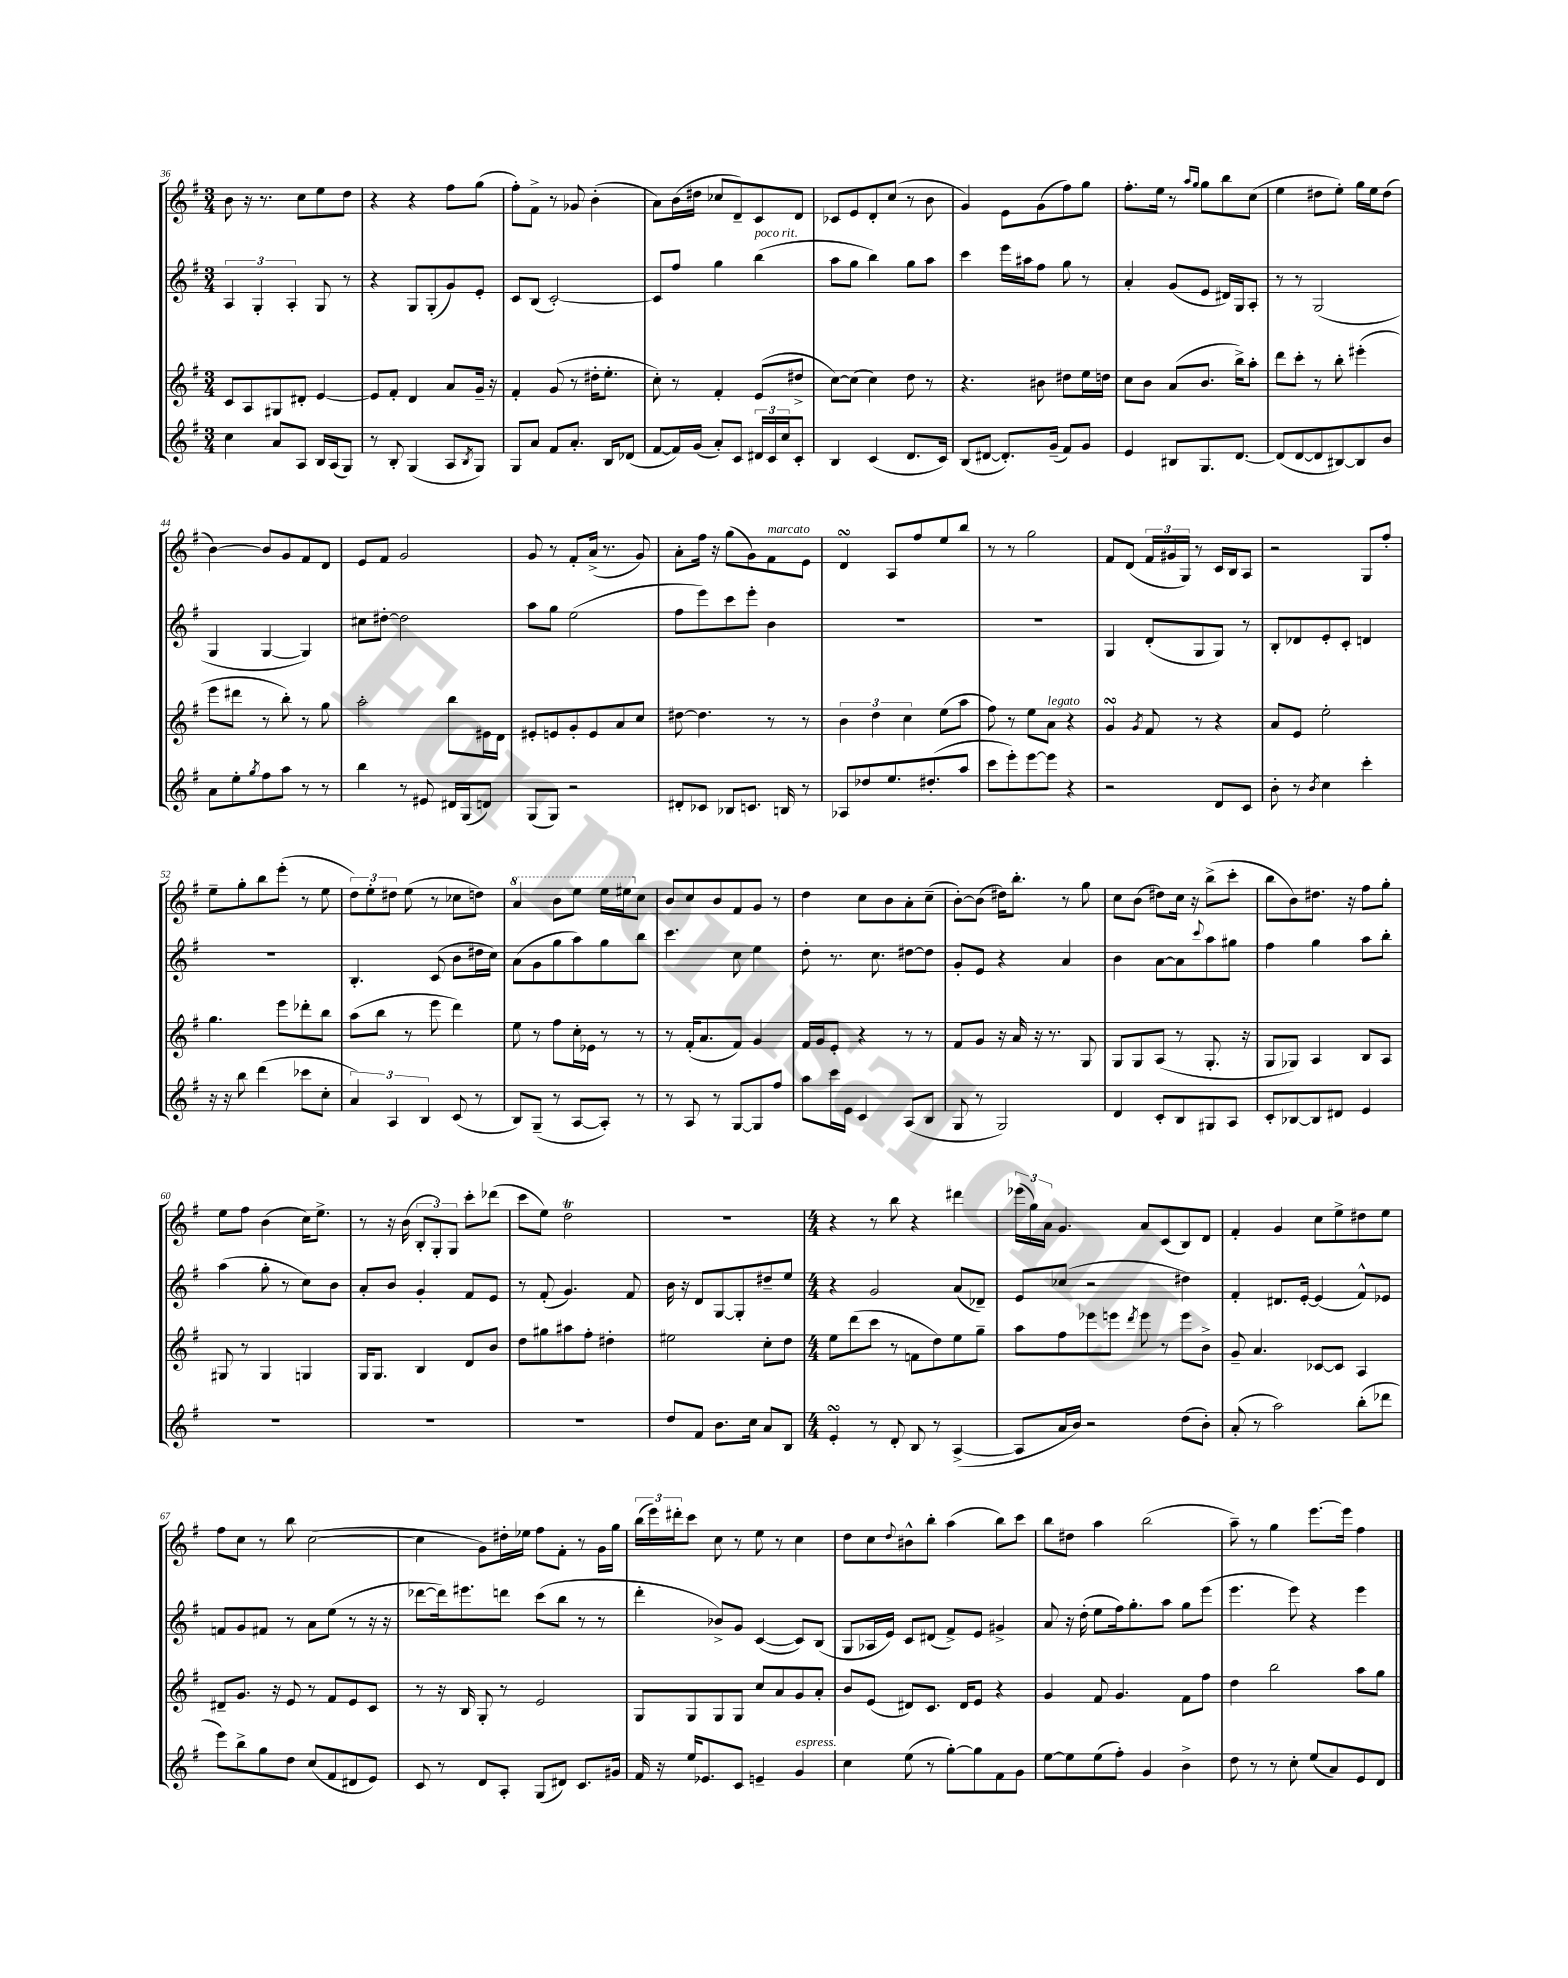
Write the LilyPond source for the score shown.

<<
\new StaffGroup <<
\new Staff = "s0" {
    \clef treble \key g \major \numericTimeSignature \time 3/4
    b'8 r16 r8. c''8 e''8 d''8 |
    r4 r4 fis''8 g''8( |
    fis''8-.) fis'8-> r8 ges'8 b'4-.( |
    a'8) b'16( dis''16 ces''8 d'8--) c'8 d'8 |
    ces'8 e'8 d'8-. c''8( r8 b'8 |
    g'4) e'8 g'8( fis''8) g''8 |
    fis''8.-. e''16 r8 \grace { a''16 g''16 } g''8 b''8 c''8( |
    e''4 dis''8 e''8-.) g''16 e''16 dis''8( |
    b'4~) b'8 g'8 fis'8 d'8 |
    e'8 fis'8 g'2 |
    g'8 r8 fis'8-. a'16->( r8. g'8) |
    a'8-. fis''16 r16 g''8( g'8) fis'8^\markup { \italic "marcato" } e'8 |
    d'4\turn a8 fis''8 e''8 b''8 |
    r8 r8 g''2 |
    fis'8 d'8( \tuplet 3/2 { fis'16 gis'16 g16) } r8 c'16 b16 a8 |
    r2 g8 fis''8-. |
    e''8-- g''8-. b''8 e'''8-.( r8 e''8 |
    \tuplet 3/2 { d''8) e''8-. dis''8 } e''8( r8 ces''8 d''8) |
    \ottava #1 a''4 b''8 e'''8 e'''16 eis'''16 \ottava #0 c''8 |
    b'8 c''8 b'8 fis'8 g'8 r8 |
    d''4 c''8 b'8 a'8-. c''8--( |
    b'8~-.) b'8( dis''16) b''8.-. r8 g''8 |
    c''8 b'8( dis''8) c''16 r16 b''8->( c'''8-. |
    b''8 b'8) dis''8. r16 fis''8 g''8-. |
    e''8 fis''8 b'4( c''16) e''8.-> |
    r8 r16 b'16( \tuplet 3/2 { b8-. g8-.) g8 } c'''8-. des'''8( |
    c'''8 e''8) d''2\trill |
    R2. |
    \numericTimeSignature \time 4/4 r4 r8 b''8 r4 dis'''4 |
    \tuplet 3/2 { ees'''16( g''16) a'16 } g'4. a'8 c'8( b8) d'8 |
    fis'4-. g'4 c''8 e''8-> dis''8 e''8 |
    fis''8 c''8 r8 b''8 c''2~( |
    c''4 g'8) dis''16-. ees''16 fis''8 fis'8-. r8 g'16 g''16 |
    \tuplet 3/2 { b''16( e'''16) dis'''16-. } c'''8 c''8 r8 e''8 r8 c''4 |
    d''8 c''8 \appoggiatura { d''8 } bis'8-^ b''8-. a''4( b''8) c'''8 |
    b''8 dis''8 a''4 b''2( |
    a''8--) r8 g''4 e'''8.~ e'''16 fis''4 \bar "|." |
}
\new Staff = "s1" {
    \clef treble \key g \major \numericTimeSignature \time 3/4
    \tuplet 3/2 { a4 g4-. a4-. } g8 r8 |
    r4 g8 g8-.( g'8) e'8-. |
    c'8 b8( c'2~-.) |
    c'8 fis''8 g''4 b''4^\markup { \italic "poco rit." }( |
    a''8 g''8 b''4) g''8 a''8 |
    c'''4 e'''16 ais''16 fis''8 g''8 r8 |
    a'4-. g'8( e'8 dis'16) g16 a8-. |
    r8 r8 g2( |
    g4 g4~ g4) |
    cis''8 dis''8~-. dis''2 |
    a''8 g''8 e''2( |
    fis''8 e'''8) c'''8 e'''8-. b'4 |
    R2. |
    R2. |
    g4 d'8-.( g8 g8) r8 |
    b8-. des'8 e'8-. c'8-. d'4 |
    R2. |
    b4.-. c'8( b'8 dis''16 c''16) |
    a'8( g'8 g''8 a''8) g''8 b''8 |
    c'''4. c''8 e''4 |
    d''8-. r8. c''8. dis''8~ dis''8 |
    g'8-. e'8 r4 a'4 |
    b'4 a'8~ a'8 \appoggiatura { c'''8 } a''8 gis''8 |
    fis''4 g''4 a''8 b''8-. |
    a''4( g''8-. r8 c''8) b'8 |
    a'8-. b'8 g'4-. fis'8 e'8 |
    r8 fis'8-.( g'4.) fis'8 |
    b'16 r16 d'8 g8~ g8-. dis''8-- e''8 |
    \numericTimeSignature \time 4/4 r4 g'2 a'8( des'8--) |
    e'8 ces''8( r2 dis''4) |
    fis'4-. dis'8. e'16~-. e'4( fis'8-^) ees'8 |
    f'8 g'8 fis'8 r8 a'8 e''8( r8 r16 r16 |
    des'''8~ des'''16) eis'''8. d'''8 c'''8( b''8 r8 r8 |
    d'''4-. bes'8->) g'8 c'4~( c'8) b8( |
    g8 aes16 e'16) c'8 dis'8( fis'8->) e'8 gis'4-> |
    a'8 r16 d''16-.( e''8 fis''16) g''8.-. a''8 g''8 e'''8( |
    e'''4. e'''8) r4 e'''4 \bar "|." |
}
\new Staff = "s2" {
    \clef treble \key g \major \numericTimeSignature \time 3/4
    c'8 a8 gis8 dis'8-. e'4~ |
    e'8 fis'8-. d'4 a'8 g'16-- r16 |
    fis'4-. g'8( r8 dis''16-. e''8.-. |
    c''8-.) r8 fis'4-. e'8( dis''8-> |
    c''8~) c''8( c''4) d''8 r8 |
    r4. bis'8 dis''8 e''16 d''16 |
    c''8 b'8 a'8( b'8. b''16->) a''8-. |
    d'''8 c'''8-. r8 b''8-. eis'''4-.( |
    e'''8 dis'''8 r8 b''8-.) r8 g''8 |
    a''2-. b''8 eis'16 d'16 |
    eis'8-. e'8 g'8-. e'8 a'8 c''8 |
    dis''8~ dis''4. r8 r8 |
    \tuplet 3/2 { b'4 d''4 c''4 } e''8( a''8 |
    fis''8) r8 e''8 a'8^\markup { \italic "legato" } r4 |
    g'4\turn \acciaccatura { g'8 } fis'8 r8 r4 |
    a'8 e'8 e''2-. |
    g''4. e'''8 des'''8-. b''8 |
    a''8( b''8 r8 e'''8 d'''4) |
    e''8 r8 fis''8 c''16-. ees'16 r8 r8 |
    r8 fis'16-.( a'8. fis'8) g'4 |
    fis'16 g'16 e'8-. r4 r8 r8 |
    fis'8 g'8 r16 a'16 r16 r8. g8 |
    g8 g8 a8( r8 g8.-. r16 |
    g8 ges8) a4 b8 a8 |
    gis8 r8 gis4 g4 |
    g16 g8. b4 d'8 b'8 |
    d''8 gis''8 ais''8 fis''8-. dis''4-. |
    eis''2 c''8-. d''8 |
    \numericTimeSignature \time 4/4 e''8 d'''8( c'''8 r8 f'8 d''8) e''8 g''8-- |
    a''8 fis''8 ees'''8 e'''8 \acciaccatura { d'''8 } e'''8 r8 e'''8 b'8-> |
    g'8-- a'4. ces'8~ ces'8 a4 |
    dis'8-- g'8. r16 e'8 r8 fis'8 e'8 c'8 |
    r8 r16 b16 g8-. r8 e'2 |
    g8 g8 g8 g8 c''8 a'8 g'8 a'8-. |
    b'8 e'8( dis'8) c'8. dis'16 e'8 r4 |
    g'4 fis'8 g'4. fis'8 fis''8 |
    d''4 b''2 a''8 g''8 \bar "|." |
}
\new Staff = "s3" {
    \clef treble \key g \major \numericTimeSignature \time 3/4
    c''4 a'8 a8 b16 a16( g8) |
    r8 b8-. g4( a8 \acciaccatura { b8 } g8) |
    g8 a'8 fis'8 a'8.-. b16 des'8( |
    fis'8~ fis'16) g'16( a'8-.) c'8 \tuplet 3/2 { dis'16 c'16 c''16 } c'8-. |
    b4 c'4( d'8. c'16) |
    b8( dis'8~ dis'8.-.) g'16--( fis'8) g'8 |
    e'4 bis8 g8. d'8.~ |
    d'8( d'8~ d'8 bis8~) bis8 b'8 |
    a'8 e''8-. \acciaccatura { g''8 } fis''8 a''8 r8 r8 |
    b''4 r8 eis'8 dis'16 g16( d'8) |
    g8( g8) r2 |
    dis'8-. ces'8 bes8 c'8. b16 r8 |
    aes8 des''8 e''8. dis''8.-.( a''8 |
    c'''8 e'''8-.) e'''8~ e'''8 r4 |
    r2 d'8 c'8 |
    b'8-. r8 \acciaccatura { b'8 } c''4 c'''4-. |
    r16 r16 b''8 d'''4( ces'''8 c''8-. |
    \tuplet 3/2 { a'4) a4 b4 } c'8( r8 |
    b8) g8--( r8 a8~ a8-.) r8 |
    r8 a8 r8 g8~ g8 fis''8 |
    a''8 c'''16 e'16 c'4 a8( b8 |
    g8 r8 g2) |
    d'4 c'8-. b8 gis8 a8 |
    c'8-. bes8~ bes8 dis'8 e'4 |
    R2. |
    R2. |
    R2. |
    d''8 fis'8 b'8. c''16 a'8 b8 |
    \numericTimeSignature \time 4/4 e'4-.\turn r8 d'8-. b8 r8 a4~->( |
    a8 a'16 b'16) r2 d''8( b'8-.) |
    a'8-.( r8 a''2) b''8-.( des'''8 |
    e'''8) b''8-> g''8 d''8 c''8( fis'8 dis'8 e'8) |
    c'8 r8 d'8 a8-. g8( dis'8) c'8. gis'16 |
    fis'16 r16 e''16 ees'8. c'8 e'4-- g'4^\markup { \italic "espress." } |
    c''4 e''8( r8 g''8~-.) g''8 fis'8 g'8 |
    e''8~ e''8 e''8( fis''8-.) g'4 b'4-> |
    d''8 r8 r8 c''8-. e''8( a'8) e'8 d'8 \bar "|." |
}
>>
>>
\layout { \context { \Score currentBarNumber = #36 } }
